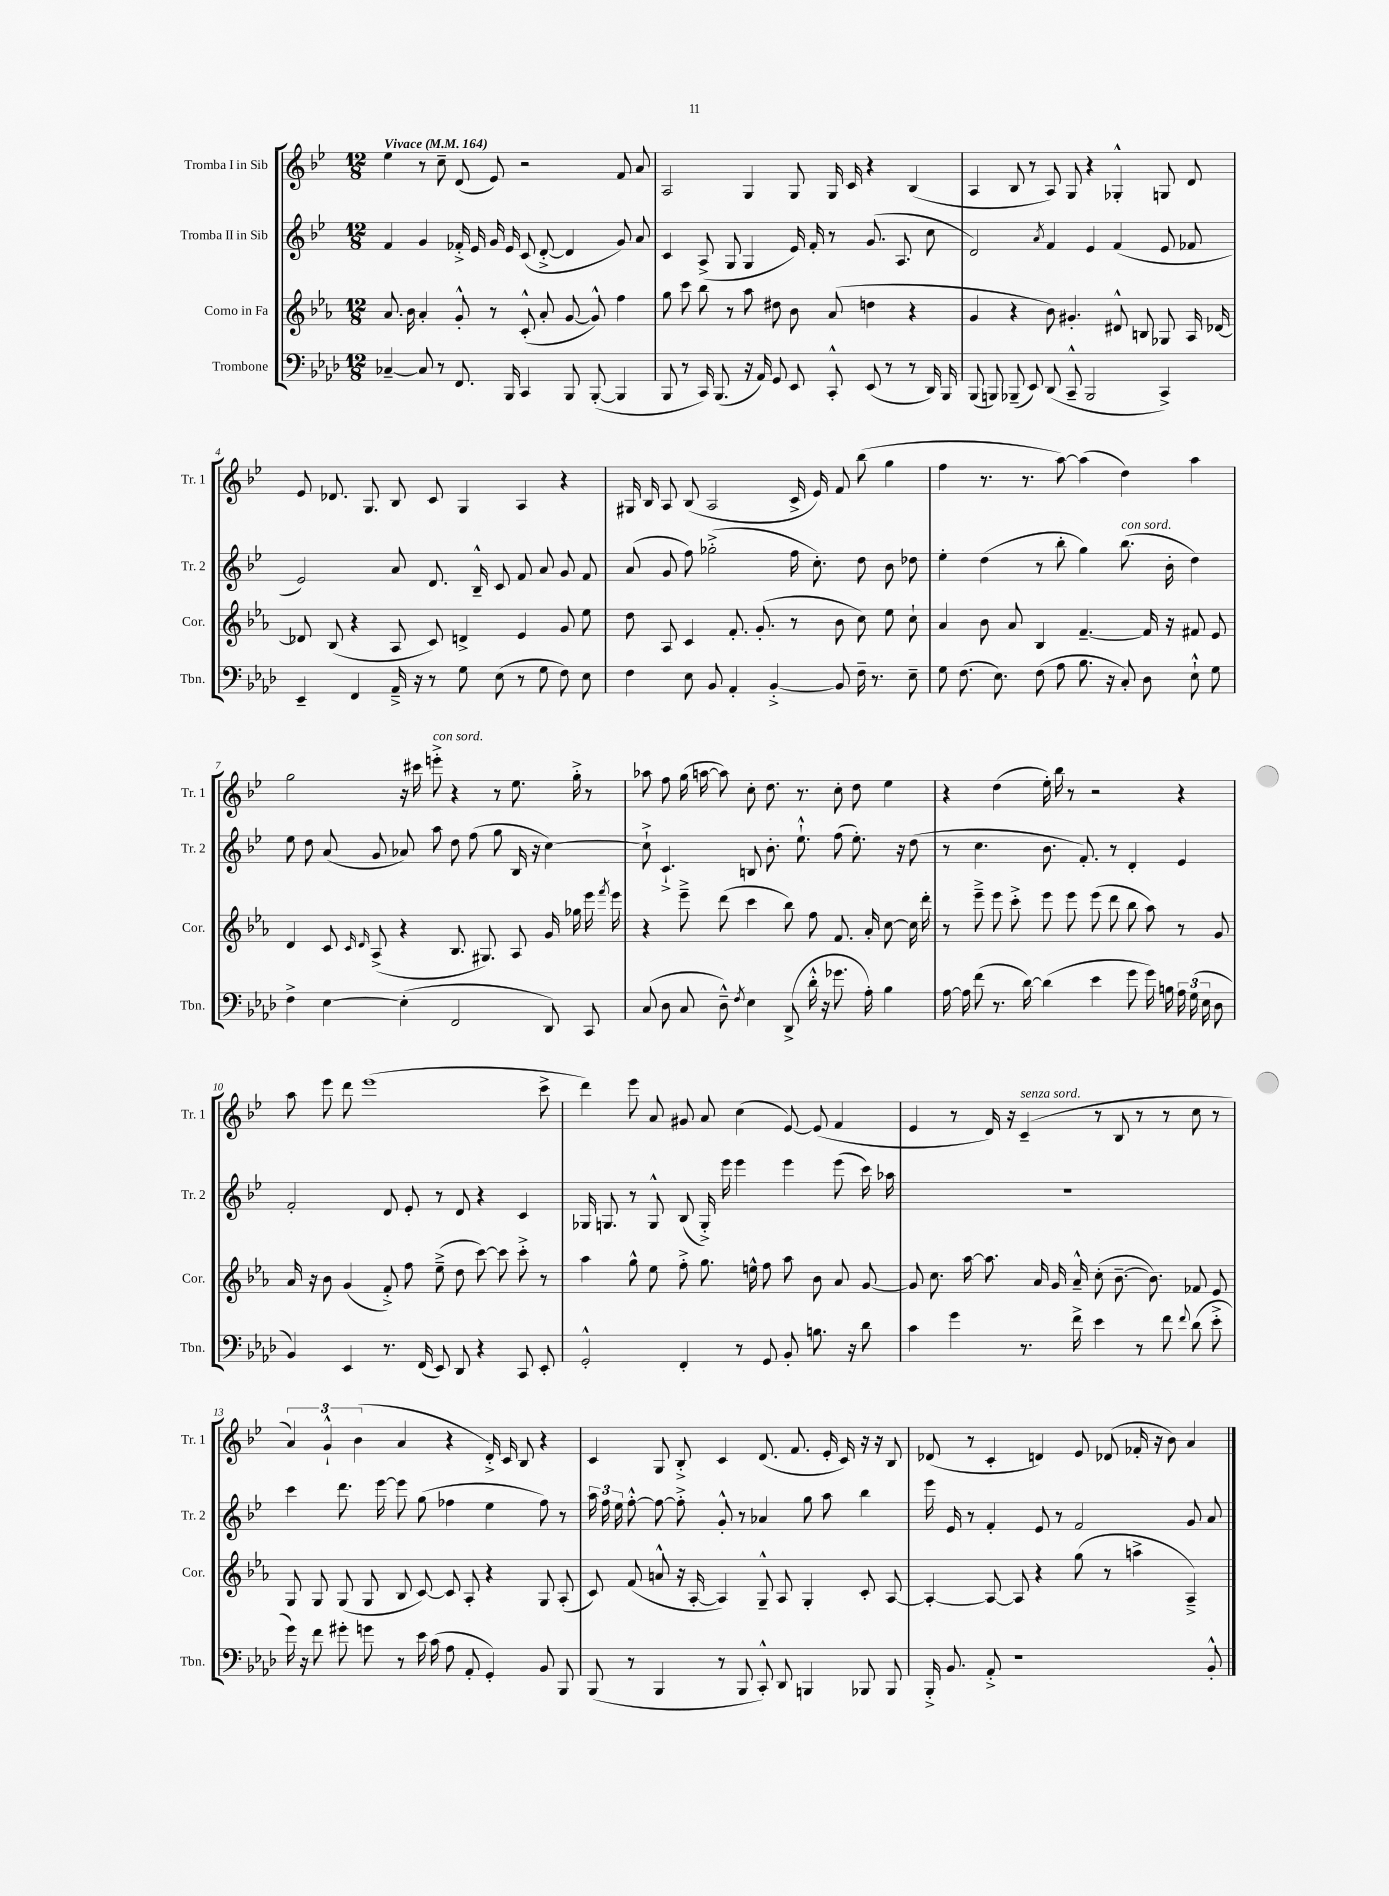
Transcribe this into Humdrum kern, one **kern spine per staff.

**kern	**kern	**kern	**kern
*staff4	*staff3	*staff2	*staff1
*clefF4	*clefG2	*clefG2	*clefG2
*k[b-e-a-d-]	*k[b-e-a-]	*k[b-e-]	*k[b-e-]
*M12/8	*M12/8	*M12/8	*M12/8
*MM164	*MM164	*MM164	*MM164
[4C-~/	8.a-/	4f/	4ee-\
.	16b-\	.	.
8C-/]	4a-'/	4g/	8r
8r	.	.	8cc~\
8.FF/	8g'^^/	16f-'^/	(8d/
.	.	16e-/	.
.	8r	16g/	8e-/)
16BBB-/	.	16e-/	.
4CC/	(8c'^^/	(8c/	2r
.	8a-'/	[8d'^/	.
8BBB-/	[8g/	4d/]	.
([8BBB-'/	8g^^/])	.	.
4BBB-/]	4ff\	8g/)	8f/
.	.	8a/	8a/
=	=	=	=
8BBB-/	8gg\	4c/	2A/
8r	8ccc\	.	.
16CC/)	8bb-\	(8A^/	.
(8.BBB-/	.	.	.
.	8r	8G/	.
16r	8aa-\	4G/	4G/
16AA-/)	.	.	.
8GG/	8dd#\	.	.
8EE-/	8b-\	16e-/)	8G/
.	.	16f'/	.
8CC'^^/	(8a-/	8r	16G/
.	.	.	16c/
(8EE-/	4dd\	(8.g/	4r
8r	.	.	.
.	.	8.A/	.
8r	4r	.	(4B-/
16DD-/)	.	8cc\	.
16BBB-/	.	.	.
=	=	=	=
(8BBB-/	4g/	2d/)	4A/
8BBB/)	.	.	.
(8BBB-~/	4r	.	8B-/
8EE-/)	.	.	8r
.	.	8qa/	.
(8DD-/	8b-\)	4f/	8A/)
8CC~^^/	4.g#'/	.	8G/
2BBB-/	.	4e-/	4r
.	8d#^^/	(4f/	4G-'^^/
.	8B/	.	.
4CC^/)	8G-/	8e-/	8G/
.	16A-/	8f-/	8d/
.	[16d-/	.	.
=	=	=	=
4EE-~/	8d-/]	2e-/)	8e-/
.	(8B-/	.	8.d-/
4FF/	4r	.	.
.	.	.	8.G/
16AA-~^/	8A-/	8a/	8B-/
16r	.	.	.
8r	8c/)	8.d/	8c/
8G\	4d^/	.	4G/
.	.	16B-~^^/	.
(8E-\	.	8c/	.
8r	4e-/	8f/	4A/
8G\	.	8a/	.
8F\)	8g/	8g/	4r
8E-\	8ee-\	8f/	.
=	=	=	=
4F\	8dd\	(8a/	16G#/
.	.	.	16B-/
.	8A-/	8g/	8A/
8E-\	4c/	8ff\)	(8B-/
8BB-/	.	(2gg-'^\	2A/
4AA-'/	8.f'/	.	.
.	(8.g'/	.	.
[4BB-'^/	.	.	.
.	8r	16ff\	16c^/
.	.	8.cc'\)	16e-/)
8BB-/]	8b-\	.	8f/
16F~\	8cc\)	8dd\	(8bb-\
8.r	.	.	.
.	8ee-\	8b-\	4gg\
8E-~\	8cc`\	8dd-\	.
=	=	=	=
8G\	4a-/	4ee-'\	4ff\
(8.F\	.	.	.
.	8b-\	(4dd\	8.r
8.E-\)	.	.	.
.	8a-/	.	.
.	.	.	8.r
(8F\	4B-/	8r	.
8A-\	.	8bb-'\	[8aa\)
8.B-\	[4.f~/	4gg\)	(4aa\]
16r	.	.	.
8C'/)	.	(8.bb-\	4dd\)
8D-\	16f/]	.	.
.	16r	16b-'\	.
8E-`^^\	8f#/	4dd\)	4aa\
8G\	8e-/	.	.
=	=	=	=
4F^\	4d/	8ee-\	2gg\
.	.	8dd\	.
[4E-\	8c/	(8a/	.
.	16qqc/	.	.
.	16qqd/	.	.
.	(8A-^/	8g/	.
(4E-'\]	4r	8a-/)	16r
.	.	.	16ccc#\
.	.	8aa\	8eee'^\
2FF/	8.B-/	8dd\	4r
.	.	(8ff\	.
.	8.G#/)	.	.
.	.	8gg\	8r
.	8A-/	16B-/	8.ee-\
.	.	16r	.
8DD-/)	16g/	[4cc\)	.
.	16gg-\	.	16gg'^\
8CC/	16eee-\	.	8r
.	8qfff/	.	.
.	16eee-\	.	.
=	=	=	=
(8C/	4r	8cc`^\]	8aa-\
8D-\	.	4.c`^/	8ff\
8C/	8eee-~^\	.	(16gg\
.	.	.	[16aa\
8D-~^^\)	(8ddd\	.	8aa\])
8qF/	.	.	.
4E-\	4ccc\	8B/	8cc'\
.	.	8.b-'\	8.dd\
(8DD-^/	8bb-\)	.	.
.	.	8.ee-`^^\	8.r
16d-'^^\	8ff\	.	.
16r	.	.	.
8.g-\	8.f/	(8ff\	8cc'\
.	.	8.ee-'\)	8dd\
16A-'\)	16a-'/	.	.
4B-\	[8cc\	.	4ee-\
.	.	16r	.
.	16cc\]	(8dd\	.
.	16ddd'\	.	.
=	=	=	=
[16A-\	8r	8r	4r
16A-\]	.	.	.
(8f\	8eee-~^\	4.cc\	.
8.r	8eee-\	.	(4dd\
.	8ccc'^\	.	.
[16d-\)	.	.	.
(4d-\]	8eee-\	8.b-\	16ee-'\)
.	.	.	16bb-\
.	8eee-\	.	8r
.	.	8.f'/)	.
4e-\	(8eee-\	.	2r
.	8ddd\	8r	.
8g\	8bb-\	4d'/	.
16g\)	8aa-\)	.	.
16B\	.	.	.
24A-\	8r	4e-/	4r
(24G\	.	.	.
24E-\	.	.	.
8D-\	8g/	.	.
=	=	=	=
4BB-/)	16a-/	2f'/	8aa\
.	16r	.	.
.	8b-\	.	8eee-\
4EE-/	(4g/	.	8ddd\
.	.	.	(1eee-
8.r	8f'^/)	8d/	.
.	8ff\	8e-'/	.
(16FF/	.	.	.
8EE-/)	(8ee-~^\	8r	.
8DD-/	8dd\	8d/	.
4r	[8ccc\)	4r	.
.	8ccc\]	.	.
8CC/	8ccc'^\	4c/	.
8EE-'/	8r	.	8ccc^\
=	=	=	=
2GG'^^/	4aa-\	16G-/	4ddd\)
.	.	8.G/	.
.	8gg^^\	8r	8eee-\
.	8ee-\	8G^^/	8a/
4FF'/	8ff'^\	(8B-/	8g#/
.	8.gg\	16G'^/)	8a/
.	.	16eee-\	.
8r	.	4eee-\	(4cc\
.	16ee^^\	.	.
8GG/	8ff\	.	.
8BB-'/	8aa-\	4eee-\	[8e-/)
8.B\	8b-\	.	(8e-/]
.	8a-/	(8eee-\	4f/
16r	.	.	.
8d-\	[8g/	16ccc\)	.
.	.	16aa-\	.
=	=	=	=
4c\	8g/]	1.r	4e-/
.	8.cc\	.	.
4g\	.	.	8r
.	[16aa-\	.	.
.	8.aa-\]	.	16d/)
.	.	.	16r
8.r	.	.	(4c~/
.	16a-/	.	.
.	16g/	.	.
16f^\	16a-~^^/	.	.
4e-\	(8cc'\	.	8r
.	[8.b-~\	.	8B-/
8r	.	.	8r
.	8.b-\])	.	.
8f\	.	.	8r
8qqf/	.	.	.
(8d-\	8f-/	.	8cc\
8e-'^\	8e-/	.	8r
=	=	=	=
16g\)	8G/	4ccc\	6a/)
16r	.	.	.
8f\	8G/	.	.
.	.	.	6g`^^/
8g#'\	(8G/	8.ddd\	.
.	.	.	(6b-\
8g\	8G/	.	.
.	.	[16eee-\	.
8r	8B-/	8eee-\]	4a/
16e-\	[8c/)	(8gg\	.
(16c\	.	.	.
8A-\	8c/]	4ff-\	4r
8AA-'/	8A-'/	.	.
4GG'/)	4r	4ee-\	16d'^/)
.	.	.	16c/
.	.	.	8B-/
8BB-/	8G/	8ff-\)	4r
8BBB-/	(8A-'/	8r	.
=	=	=	=
(8BBB-/	8c/)	24aa\	4c/
.	.	24ff\	.
.	.	24ee-\	.
8r	(8f/	[8ff'^^\	.
4BBB-/	8a^^/	8ff\_	8G/
.	16r	8ff'^\]	8B-'^/
.	[16A-'/	.	.
8r	4A-/])	8g'^^/	4c/
8BBB-/	.	8r	.
8CC'^^/)	8G~^^/	4a-/	(8.d/
8DD-/	8A-/	.	.
.	.	.	8.f/
4BBB/	4G'/	8gg\	.
.	.	8aa\	16e-'/
.	.	.	16c/)
8BBB-/	8c'/	4bb-\	16r
.	.	.	16r
8BBB-/	[8A-/	.	8B-/
=	=	=	=
16BBB-'^/	4A-'/_	16eee-\	(8d-/
8.BB-/	.	16e-/	.
.	.	8r	8r
8AA-'^/	8A-/_	4f'/	4c'/
1r	8A-/]	.	.
.	4r	8e-/	4d/)
.	.	8r	.
.	(8gg\	2f/	8e-/
.	8r	.	(8d-/
.	4aa^\	.	16f-'/
.	.	.	16r
.	.	.	8b-\)
.	4A-~^/)	8g/	4a/
8BB-'^^/	.	8a/	.
==	==	==	==
*-	*-	*-	*-
